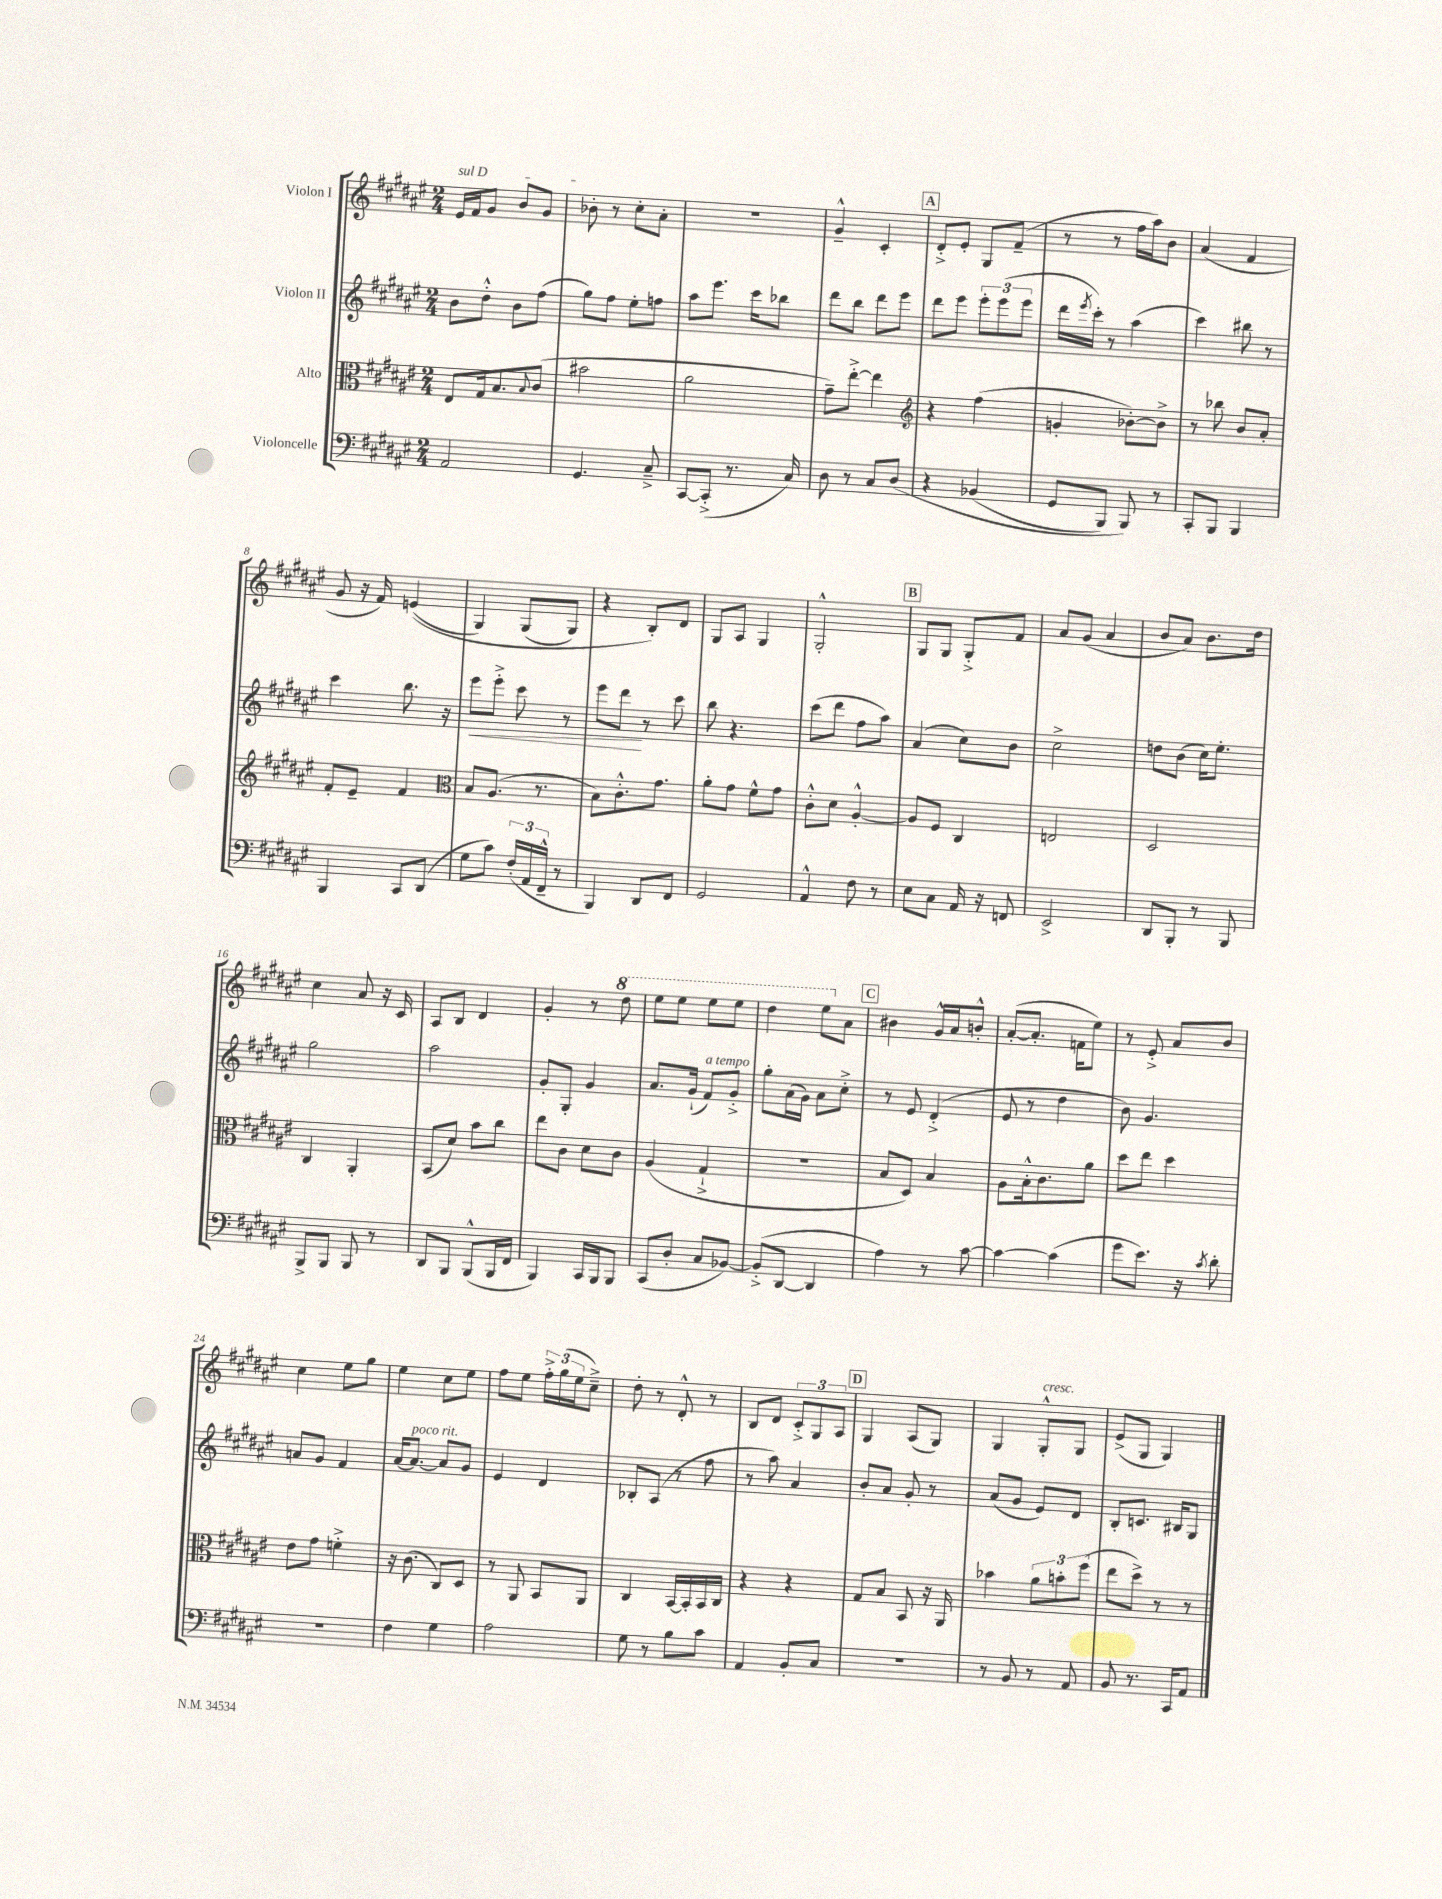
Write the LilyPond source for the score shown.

<<
\new StaffGroup <<
\new Staff = "s0" \with { instrumentName = "Violon I" } {
    \clef treble \key fis \major \numericTimeSignature \time 2/4
    \once \override TextSpanner.bound-details.left.text = \markup { \italic "sul D" } eis'16\startTextSpan fis'16 gis'8 b'8 gis'8 |
    bes'8-.\stopTextSpan r8 cis''8-. ais'8-. |
    R2 |
    gis'4---^ cis'4-. |
    \mark \markup { \box "A" } dis'8-.-> eis'8-. gis8 fis'8--( |
    r8 r8 fis''16 ais''16) b'8 |
    ais'4( fis'4 |
    gis'8 r16 fis'16) e'4(\( |
    gis4) gis8( gis8) |
    r4 b8-.\) dis'8 |
    gis8 ais8 gis4 |
    gis2-.-^ |
    \mark \markup { \box "B" } gis8 gis8 gis8-.-> fis'8 |
    ais'8 gis'8( ais'4 |
    b'8 ais'8) b'8. dis''16 |
    cis''4 ais'8 r16 cis'16 |
    ais8 b8 dis'4 |
    gis'4-. r8 \ottava #1 dis'''8 |
    eis'''8 eis'''8 eis'''8 eis'''8 |
    dis'''4 eis'''8 \ottava #0 ais'8 |
    \mark \markup { \box "C" } bis'4 gis'16-^ ais'16 b'8-.-^ |
    ais'8~-.( ais'8.-. f'16 eis''8) |
    r8 eis'8-.-> ais'8 b'8 |
    cis''4 eis''8 gis''8 |
    eis''4 cis''8 eis''8 |
    fis''8 eis''8 \tuplet 3/2 { fis''16-.-> gis''16( eis''16 } cis''8--->) |
    dis''8-. r8 dis'8-.-^ r8 |
    b8 dis'8 \tuplet 3/2 { cis'8-.-> gis8 ais8 } |
    \mark \markup { \box "D" } gis4 ais8( gis8) |
    gis4 gis8-.-^^\markup { \italic "cresc." } gis8 |
    eis'8->( gis8 gis4) \bar "|." |
}
\new Staff = "s1" \with { instrumentName = "Violon II" } {
    \clef treble \key fis \major \numericTimeSignature \time 2/4
    b'8 dis''8-.-^ b'8 fis''8( |
    gis''8) fis''8 eis''8-. f''8 |
    ais''8 eis'''8. cis'''16 bes''8 |
    dis'''8 b''8 dis'''8 eis'''8 |
    \mark \markup { \box "A" } dis'''8 eis'''8 \tuplet 3/2 { eis'''8-. eis'''8( eis'''8 } |
    dis'''16 \acciaccatura { eis'''8 } cis'''16-.) r8 ais''4( |
    cis'''4) bis''8 r8 |
    cis'''4 b''8. r16 |
    eis'''8\< eis'''8-.-> cis'''8 r8 |
    eis'''8 dis'''8\! r8 cis'''8 |
    b''8 r4. |
    cis'''8( dis'''8 fis''8 ais''8) |
    \mark \markup { \box "B" } ais'4( cis''8) b'8 |
    cis''2-> |
    d''8 b'8( cis''16) eis''8.-. |
    gis''2 |
    ais''2 |
    gis'8-. gis8-. gis'4 |
    ais'8. gis'16-!( fis'8^\markup { \italic "a tempo" }) gis'8-.-> |
    gis''8-. ais'16( gis'16) ais'8 cis''8-.-> |
    \mark \markup { \box "C" } r8 eis'8 dis'4-.->( |
    eis'8 r8 dis''4 |
    b'8) gis'4. |
    a'8 gis'8 fis'4 |
    ais'16~ ais'8.~^\markup { \italic "poco rit." } ais'8 gis'8 |
    eis'4 dis'4 |
    bes8-. ais8( r8 fis''8 |
    r8 ais''8) ais'4 |
    \mark \markup { \box "D" } b'8-. ais'8 gis'8-. r8 |
    ais'8( gis'8 eis'8) dis'8 |
    b8-. c'8. bis16 gis8 \bar "|." |
}
\new Staff = "s2" \with { instrumentName = "Alto" } {
    \clef alto \key fis \major \numericTimeSignature \time 2/4
    eis8 gis16 b8. \appoggiatura { b8 } cis'8( |
    bis'2 |
    ais'2 |
    gis'8--) eis''8~-.-> eis''4 |
    \mark \markup { \box "A" } \clef treble r4 fis''4( |
    g'4-. bes'8~-.) bes'8-> |
    r8 bes''8 b'8 ais'8-. |
    fis'8-. eis'8-- fis'4 |
    \clef alto b8 ais8.( r8. |
    b8) cis'8.-.-^ gis'8. |
    ais'8-. gis'8 fis'8-^ gis'8 |
    cis'8-.-^ dis'8 ais4~-.-^ |
    \mark \markup { \box "B" } ais8 fis8 cis4 |
    e2 |
    dis2 |
    cis4 ais,4-. |
    b,8( dis'8) b'8 cis''8 |
    eis''8 cis'8 dis'8 cis'8 |
    ais4( gis4-!-> |
    R2 |
    \mark \markup { \box "C" } b8 dis8) b4 |
    ais8 b16-.-^ cis'8. ais'8 |
    dis''8 eis''8 dis''4 |
    eis'8 gis'8 f'4-.-> |
    r16 cis'8.( cis8) dis8 |
    r8 ais,8 b,8 ais,8 |
    cis4 b,16~ b,16-. b,16 cis16 |
    r4 r4 |
    \mark \markup { \box "D" } gis8 b8 b,8 r16 ais,16 |
    bes'4 \tuplet 3/2 { ais'8 b'8-. fis''8( } |
    eis''8 dis''8->) r8 r8 \bar "|." |
}
\new Staff = "s3" \with { instrumentName = "Violoncelle" } {
    \clef bass \key fis \major \numericTimeSignature \time 2/4
    ais,2 |
    gis,4. cis8---> |
    cis,8~ cis,8-.->( r8. cis16) |
    dis8 r8 cis8 dis8\( |
    \mark \markup { \box "A" } r4 bes,4( |
    gis,8 b,,8) b,,8\) r8 |
    cis,8-. b,,8 b,,4 |
    b,,4 cis,8 dis,8( |
    gis8 cis'8) \tuplet 3/2 { fis16-.( ais,16 fis,16---^ } r8 |
    b,,4) dis,8 fis,8 |
    gis,2 |
    ais,4-^ fis8 r8 |
    \mark \markup { \box "B" } eis8 cis8 ais,16 r16 f,8 |
    eis,2-> |
    dis,8 b,,8-. r8 b,,8 |
    b,,8-> b,,8 b,,8 r8 |
    dis,8 b,,8 b,,8-^( b,,16 fis,16 |
    b,,4) cis,16 b,,16 b,,8 |
    cis,8( dis8-. cis8 bes,8~) |
    bes,8-.->( dis,8~ dis,4 |
    \mark \markup { \box "C" } ais4) r8 cis'8~ |
    cis'4~ cis'4( |
    gis'8 eis'8.) r16 \acciaccatura { cis'8 } dis'8-. |
    R2 |
    fis4 gis4 |
    ais2 |
    gis8 r8 b8 cis'8 |
    ais,4 b,8-. cis8 |
    \mark \markup { \box "D" } r2 |
    r8 b,8 r8 ais,8 |
    b,8 r8. cis,16 ais,8 \bar "|." |
}
>>
>>
